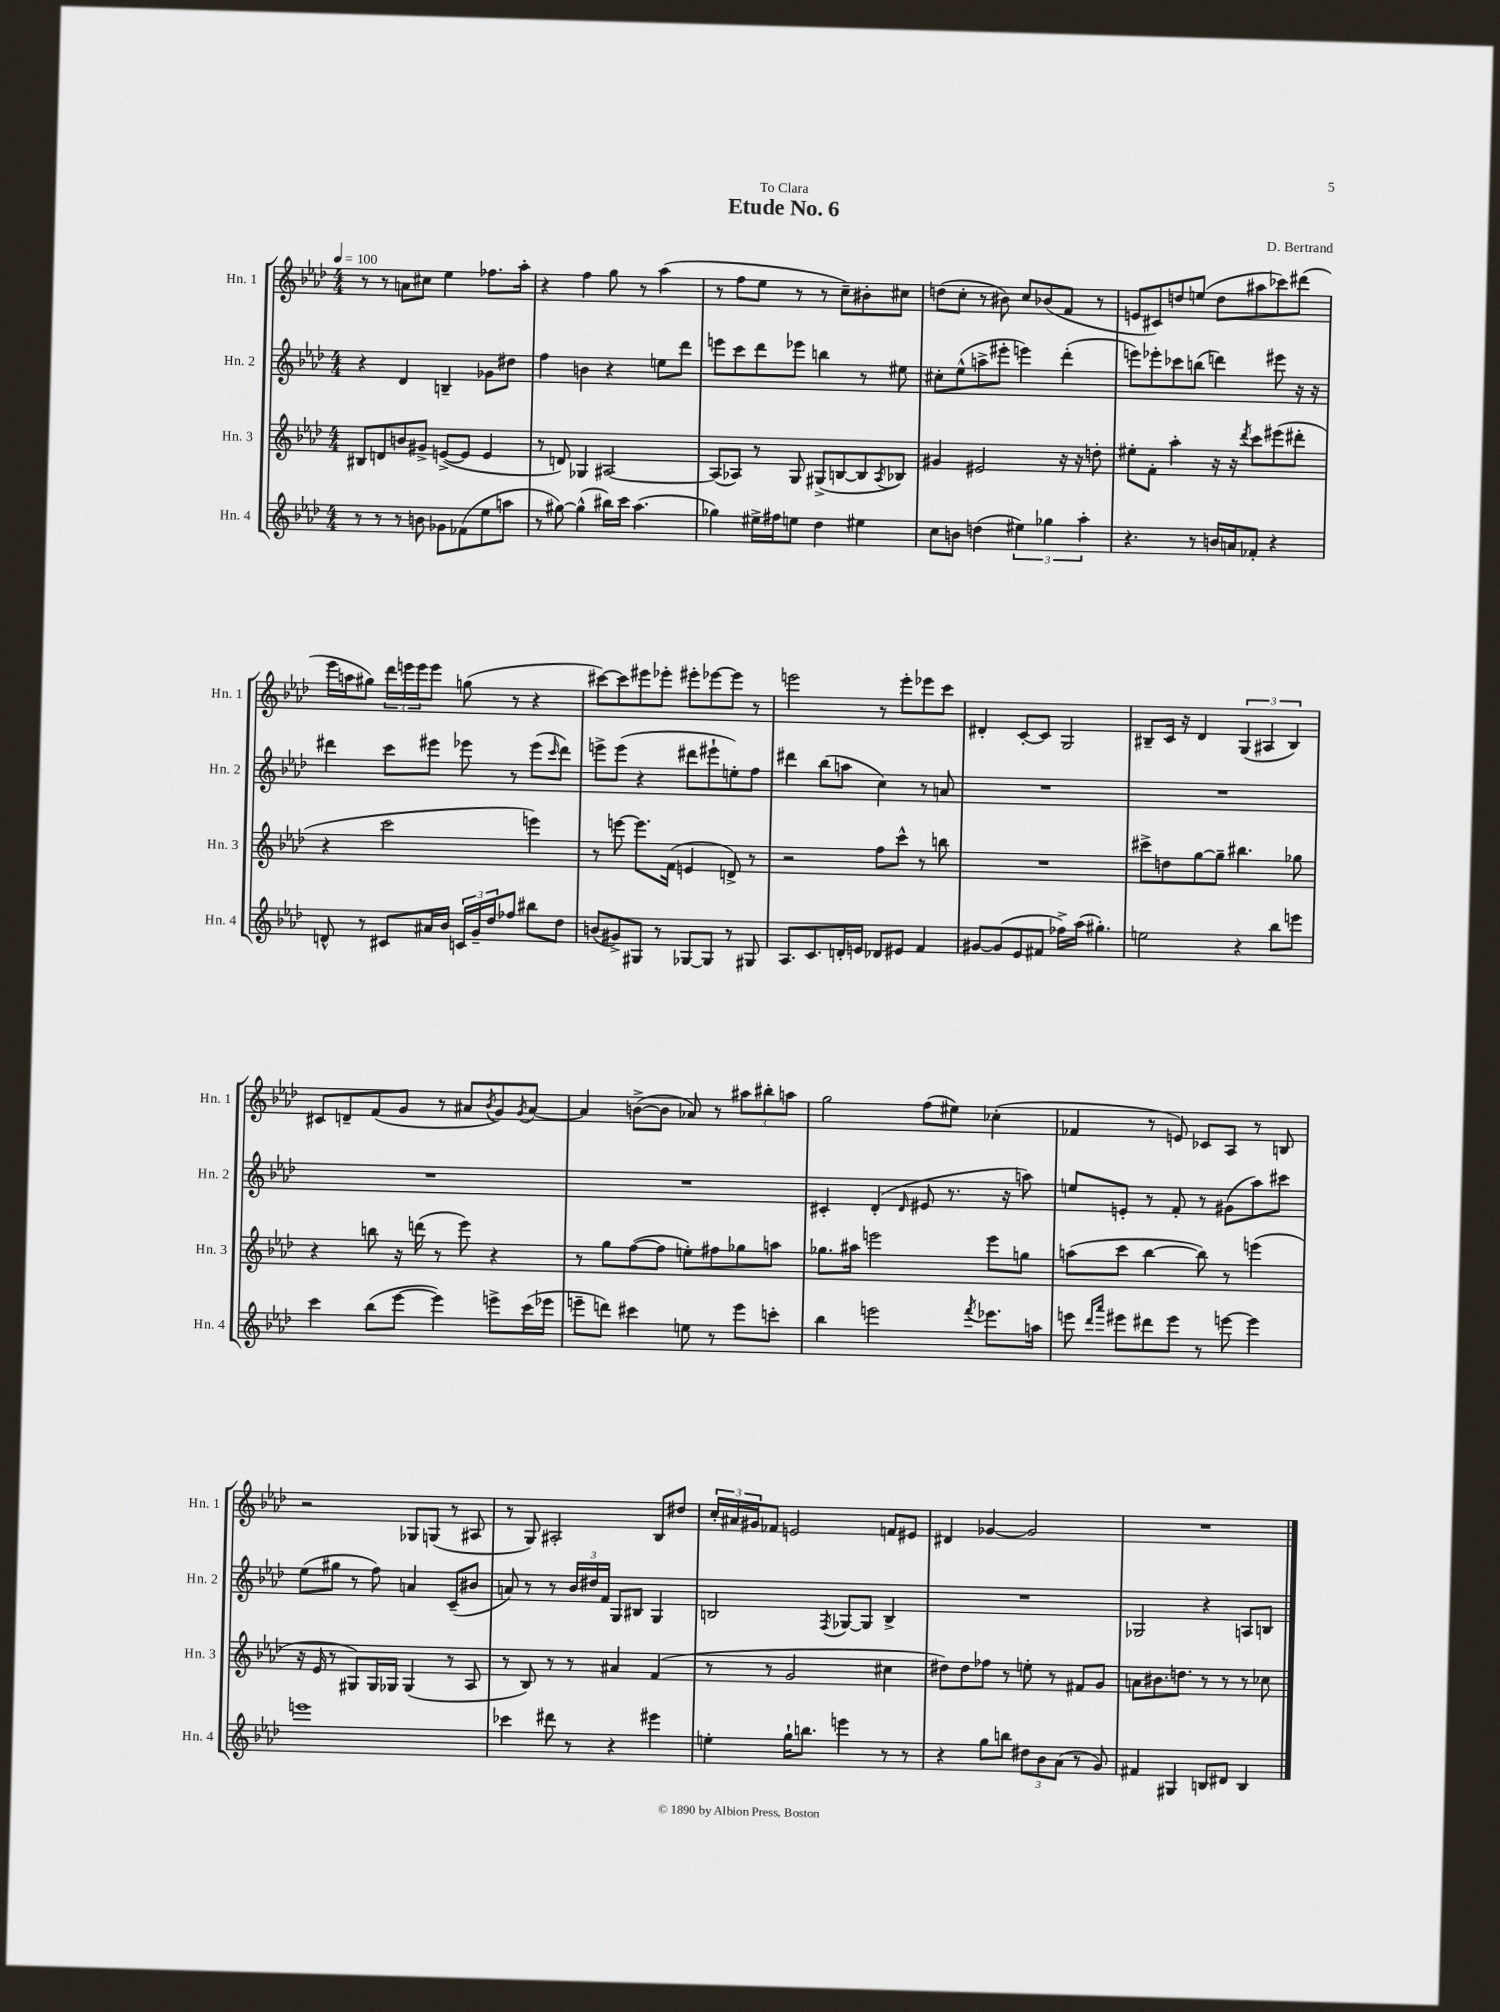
\header { title = "Etude No. 6" composer = "D. Bertrand" dedication = "To Clara" }
<<
\new StaffGroup <<
\new Staff = "s0" \with { instrumentName = "Hn. 1" shortInstrumentName = "Hn. 1" } {
    \clef treble \key aes \major \numericTimeSignature \time 4/4 \tempo 4 = 100
    r8 r8 a'8 cis''8 ees''4 fes''8. aes''16-. |
    r4 f''4 g''8 r8 aes''4( |
    r8 f''8 ees''8 r8 r8 c''8--) bis'8-. cis''8 |
    d''8( c''8-. r8 bis'8) c''8 bes'8( f'8 r8 |
    e'8 cis'8) d''8 e''8( d''8 ais''8 ces'''8) dis'''8( |
    ees'''16 a''16 gis''8) \tuplet 3/2 { des'''16 e'''16 e'''16 } e'''8 g''8( r8 r4 |
    cis'''8~) cis'''8 eis'''8 ees'''8-. eis'''8-. ees'''8~ ees'''8 r8 |
    e'''2 r8 e'''8-. ees'''8 c'''8 |
    dis'4-. c'8~-. c'8 g2 |
    bis8-- c'16 r16 des'4 \tuplet 3/2 { g4( ais4 bis4) } |
    cis'8 d'8-- f'8( g'8 r8 ais'8 \acciaccatura { bes'8 } g'8) \acciaccatura { g'8 } ais'8~ |
    ais'4 b'8~->( b'8 aes'8) r8 \tuplet 3/2 { ais''8 bis''8-. a''8 } |
    g''2 f''8( eis''8) ces''4-.( |
    fes'4 r8 e'8) ces'8 aes8 r8 b8 |
    r2 ges8 g8( r8 ais8 |
    r8 g8) ais2-. bes8 dis''8 |
    \tuplet 3/2 { c''16-. ais'16 gis'16 } fes'8 e'2 f'8 eis'8 |
    dis'4 ges'4~ ges'2 |
    R1 \bar "|." |
}
\new Staff = "s1" \with { instrumentName = "Hn. 2" shortInstrumentName = "Hn. 2" } {
    \clef treble \key aes \major \numericTimeSignature \time 4/4
    r4 des'4 b4-- ges'8 dis''8 |
    f''4 b'4 r4 e''8 des'''8 |
    e'''8 c'''8 des'''8 ees'''8 b''4 r8 eis''8 |
    cis''8-. ees''8-^( a''8-> eis'''8-. e'''4) des'''4-.( |
    e'''8) ees'''8-. ces'''8 b''8( d'''4) eis'''8 r16 r16 |
    dis'''4 c'''8 eis'''8 ees'''8 r8 ees'''8( \grace { c'''16 } dis'''8) |
    e'''8-> e'''8( r4 dis'''8 eis'''8-! e''8-.) f''8 |
    dis'''4 bes''8( a''8 c''4) r8 a'8 |
    R1 |
    R1 |
    R1 |
    R1 |
    cis'4-. des'4-.( \grace { des'16 } eis'8 r8. r16 a''8) |
    e''8 e'8-. r8 f'8-. r8 gis'8( aes''8) cis'''8 |
    ees''8( gis''8 r8 f''8) a'4 c'8--( bis'8 |
    a'8) r8 r8 \tuplet 3/2 { bes'16 dis''16 f'16 } g8 bis8 g4 |
    b2 \acciaccatura { f8 } ges8~ ges8 b4-> |
    R1 |
    ges2 r4 a8 b8 \bar "|." |
}
\new Staff = "s2" \with { instrumentName = "Hn. 3" shortInstrumentName = "Hn. 3" } {
    \clef treble \key aes \major \numericTimeSignature \time 4/4
    bis8 d'8 b'8 gis'8-> e'8~->( e'8 e'4 |
    r8 d'8) ges4 ais2~ |
    ais8( aes8) r8 g8 gis8->( b8~ b8 \acciaccatura { aes8 } bes8) |
    gis'4 eis'2 r16 r16 d''8-. |
    eis''8-. f'8-. aes''4-. r16 r16 \acciaccatura { des'''8 } c'''8 eis'''8( dis'''8-. |
    r4 c'''2 e'''4) |
    r8 e'''8~ e'''8. f'16( e'4 d'8->) r8 |
    r2 f''8 c'''8-^ r8 b''8 |
    R1 |
    cis'''8-> d''8 g''8~ g''8-- bis''4. ges''8 |
    r4 b''8 r16 d'''16( r8 ees'''8) r4 |
    r8 g''8 f''8~( f''8 e''8-.) fis''8 ges''8 a''8 |
    ges''8. ais''16 e'''2 e'''8 g''8 |
    a''8( c'''8 bes''4~ bes''8) r8 e'''4( |
    r16 ees'16 r8 gis8) gis16 ges16 ges4( r8 aes8 |
    r8 bes8) r8 r8 ais'4 f'4( |
    r8 r8 g'2 cis''4 |
    dis''8) dis''8 fes''8 r8 e''8-. r8 fis'8 g'8 |
    a'8 bis'8. d''8. r8 r8 r8 ces''8 \bar "|." |
}
\new Staff = "s3" \with { instrumentName = "Hn. 4" shortInstrumentName = "Hn. 4" } {
    \clef treble \key aes \major \numericTimeSignature \time 4/4
    r8 r8 r8 b'8 ges'8 fes'8( ees''8 a''8 |
    r8 gis''8~) gis''4-^( bis''16) c'''16 aes''4.( |
    ges''4) eis''16-> fis''16 e''8 des''4 eis''4 |
    c''8 b'8 d''4( \tuplet 3/2 { eis''4) ges''4 aes''4-. } |
    r4. r8 b'16 a'16 fes'8-. r4 |
    d'8-^ r8 cis'8 ais'16 bes'16 \tuplet 3/2 { c'16 g'16-- des''16 } fes''8 bis''8 des''8 |
    b'8( gis'8->) gis8 r8 ges8~ ges8 r8 gis8 |
    aes8. c'8. d'16-. e'16 des'8 eis'8 f'4 |
    gis'8~ gis'8( ees'8 fis'8 fes''16->) aes''16( gis''4.-.) |
    e''2 r4 bes''8 e'''8 |
    c'''4 bes''8( ees'''8~ ees'''4) e'''8-> c'''16( ees'''16 |
    e'''8-- d'''8) cis'''4 e''8 r8 e'''8 c'''8-. |
    bes''4 e'''2 \acciaccatura { f'''8 } ees'''8. a''16 |
    e'''8 \grace { des'''16 aes'''16 } eis'''8 dis'''8 eis'''8 r8 e'''8~ e'''4 |
    e'''1 |
    ces'''4 dis'''8 r8 r4 eis'''4 |
    e''4-. g''16-! b''8. e'''4 r8 r8 |
    r4 g''8 b''8 \tuplet 3/2 { dis''8 bes'8 aes'8( } r8 g'8) |
    fis'4 gis4 b8 dis'8 b4 \bar "|." |
}
>>
>>
\layout { \context { \Score \remove "Bar_number_engraver" } }
